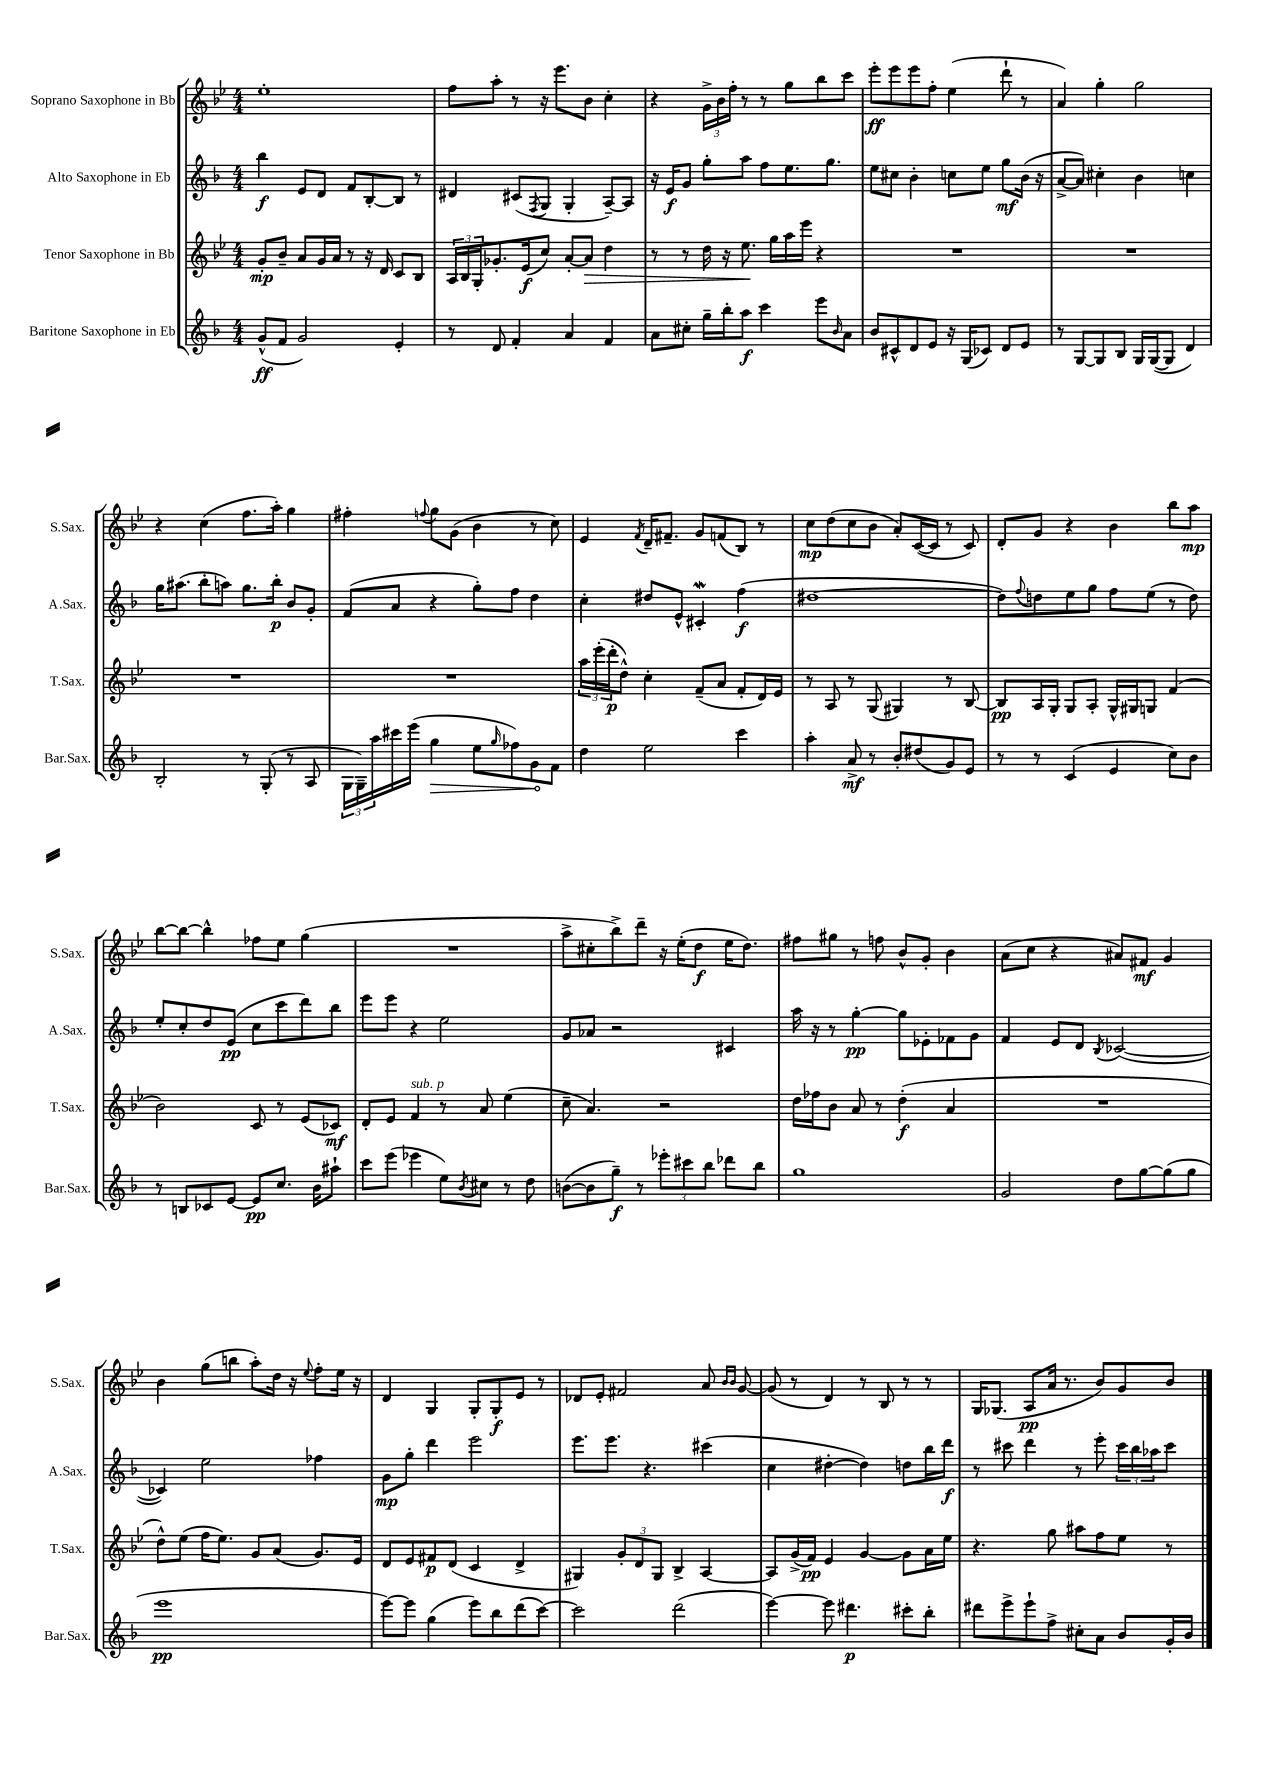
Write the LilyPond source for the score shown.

<<
\new StaffGroup <<
\new Staff = "s0" \with { instrumentName = "Soprano Saxophone in Bb" shortInstrumentName = "S.Sax." } {
    \clef treble \key bes \major \numericTimeSignature \time 4/4
    ees''1-. |
    f''8 a''8-. r8 r16 ees'''8. bes'8 c''4-. |
    r4 \tuplet 3/2 { g'16-> bes'16 f''16-. } r8 r8 g''8 bes''8 c'''8 |
    ees'''8-.\ff ees'''8 ees'''8 f''8-. ees''4( d'''8-! r8 |
    a'4) g''4-. g''2 |
    r4 c''4( f''8. a''16-.) g''4 |
    fis''4-. \appoggiatura { f''8 } g''8 g'8( bes'4 r8 c''8) |
    ees'4 \acciaccatura { f'8 } d'16-- fis'8.-- g'8 f'8( bes8) r8 |
    c''8\mp d''8( c''8 bes'8 a'8-.) c'16~( c'16 r8 c'8) |
    d'8-. g'8 r4 bes'4 bes''8 a''8\mp |
    bes''8~ bes''8~ bes''4-^ fes''8 ees''8 g''4( |
    R1 |
    a''8-> cis''8-. bes''8->) d'''8-- r16 ees''16-.( d''8\f ees''16 d''8.) |
    fis''8 gis''8 r8 f''8 bes'8-^ g'8-. bes'4 |
    a'8( c''8 r4 ais'8) fis'8\mf g'4 |
    bes'4 g''8( b''8 a''8-.) d''16 r16 \appoggiatura { ees''8 } f''8-. ees''16 r16 |
    d'4 g4 g8-. g8-.\f ees'8 r8 |
    des'8 ees'8-. fis'2 a'8 \grace { bes'16 bes'16 } g'8~ |
    g'8( r8 d'4) r8 bes8 r8 r8 |
    g16 ges8.( a8\pp a'16 r8. bes'8) g'8 bes'8 \bar "|." |
}
\new Staff = "s1" \with { instrumentName = "Alto Saxophone in Eb" shortInstrumentName = "A.Sax." } {
    \clef treble \key f \major \numericTimeSignature \time 4/4
    bes''4\f e'8 d'8 f'8 bes8~-. bes8 r8 |
    dis'4 cis'8( \acciaccatura { f8 } g8 g4-. a8~--) a8 |
    r16 e'16\f g'8 g''8-. a''8 f''8 e''8. g''8. |
    e''8 cis''8 bes'4-. c''8 e''8 g''8\mf bes'16( r16 |
    a'8~-> a'8) cis''4-. bes'4 c''4 |
    g''16 ais''8.( bes''8-. a''8) g''8. bes''16-.\p bes'8 g'8-. |
    f'8( a'8 r4 g''8-.) f''8 d''4 |
    c''4-. dis''8 e'8-^ cis'4-.\mordent f''4\f( |
    dis''1~ |
    dis''8) \appoggiatura { f''8 } d''8 e''8 g''8 f''8 e''8( r8 d''8) |
    e''8-. c''8-. d''8 e'8\pp( c''8 c'''8 d'''8) bes''8 |
    e'''8 e'''8 r4 e''2 |
    g'8 aes'8 r2 cis'4 |
    a''16 r16 r8 g''4~-.\pp g''8 ees'8-. fes'8 g'8 |
    f'4 e'8 d'8 \acciaccatura { bes8 } ces'2~( |
    ces'4) e''2 fes''4 |
    g'8\mp g''8-. d'''4 e'''2 |
    e'''8. e'''8. r4. cis'''4( |
    c''4 dis''4~-. dis''4) d''8 bes''16 d'''16\f |
    r8 cis'''8 d'''4 r8 e'''8-. \tuplet 3/2 { cis'''16 bes''16 aes''16 } cis'''8 \bar "|." |
}
\new Staff = "s2" \with { instrumentName = "Tenor Saxophone in Bb" shortInstrumentName = "T.Sax." } {
    \clef treble \key bes \major \numericTimeSignature \time 4/4
    g'8-.\mp bes'8-- a'8 g'16 a'16 r8 r16 d'16 c'8 bes8 |
    \tuplet 3/2 { a16 bes16 g16-. } ges'8.-. ees'16\f( c''8) a'8~-. a'8\> d''4 |
    r8 r8 d''16 r16 ees''8.\! g''16 a''16 ees'''16 r4 |
    R1 |
    R1 |
    R1 |
    R1 |
    \tuplet 3/2 { a''16 ees'''16-.( d'''16-.\p } d''8-^) c''4-. f'8--( a'8 f'8-. d'16) ees'16 |
    r8 a8 r8 g8( gis4) r8 bes8~ |
    bes8\pp a16 g16-. g8 a8-. g16-^ gis16 g8 f'4( |
    bes'2) c'8 r8 ees'8( ces'8\mf) |
    d'8-. ees'8 f'4^\markup { \italic "sub. p" } r8 a'8 ees''4( |
    c''8-- a'4.) r2 |
    d''16 fes''16 bes'8 a'8 r8 d''4-.\f( a'4 |
    R1 |
    d''8-^) ees''8( f''16 ees''8.) g'8 a'8( g'8.) ees'16 |
    d'8 ees'8 fis'8\p d'8( c'4 d'4-> |
    gis4) \tuplet 3/2 { g'8-. d'8 gis8 } bes4-> a4~ |
    a8 g'16->( f'16\pp) ees'4 g'4~ g'8 a'16 ees''16 |
    r4. g''8 ais''8 f''8 ees''8 r8 \bar "|." |
}
\new Staff = "s3" \with { instrumentName = "Baritone Saxophone in Eb" shortInstrumentName = "Bar.Sax." } {
    \clef treble \key f \major \numericTimeSignature \time 4/4
    g'8-^\ff( f'8 g'2) e'4-. |
    r8 d'8 f'4-. a'4 f'4 |
    a'8 cis''8-. g''16-- bes''16-. a''8\f c'''4 e'''8 \grace { bes'16 } a'8 |
    bes'8 cis'8-^ d'8 e'8 r16 g16( ces'8) d'8 e'8 |
    r8 g8~ g8 bes8 g16 g16~( g8 d'4) |
    bes2-. r8 g8-.( r8 a8 |
    \tuplet 3/2 { g16 g16--) a''16 } cis'''16 e'''16( \once \override Hairpin.circled-tip = ##t g''4\> e''8 \grace { g''16 } fes''8) g'8\! f'8 |
    d''4 e''2 c'''4 |
    a''4-. a'8->\mf r8 bes'8-. dis''8( g'8) e'8 |
    r8 r8 c'4( e'4 c''8) bes'8 |
    r8 b8 ces'8 e'8~ e'8\pp c''8. bes'16 ais''8-! |
    c'''8 e'''8( ees'''4 e''8) \acciaccatura { bes'8 } cis''8 r8 d''8 |
    b'8~( b'8 g''8--\f) r8 \tuplet 3/2 { ees'''8-. cis'''8 bes''8 } des'''8 bes''8 |
    g''1 |
    g'2 d''8 g''8~ g''8( g''8 |
    e'''1\pp |
    e'''8~) e'''8 g''4( e'''8) bes''8 d'''8( c'''8~) |
    c'''2 d'''2( |
    e'''4~) e'''8 dis'''4.\p cis'''8-. bes''8-. |
    dis'''8 e'''8-> e'''8-! f''8-> cis''8-. a'8 bes'8 g'16-. bes'16 \bar "|." |
}
>>
>>
\layout { \context { \Score \remove "Bar_number_engraver" } }
